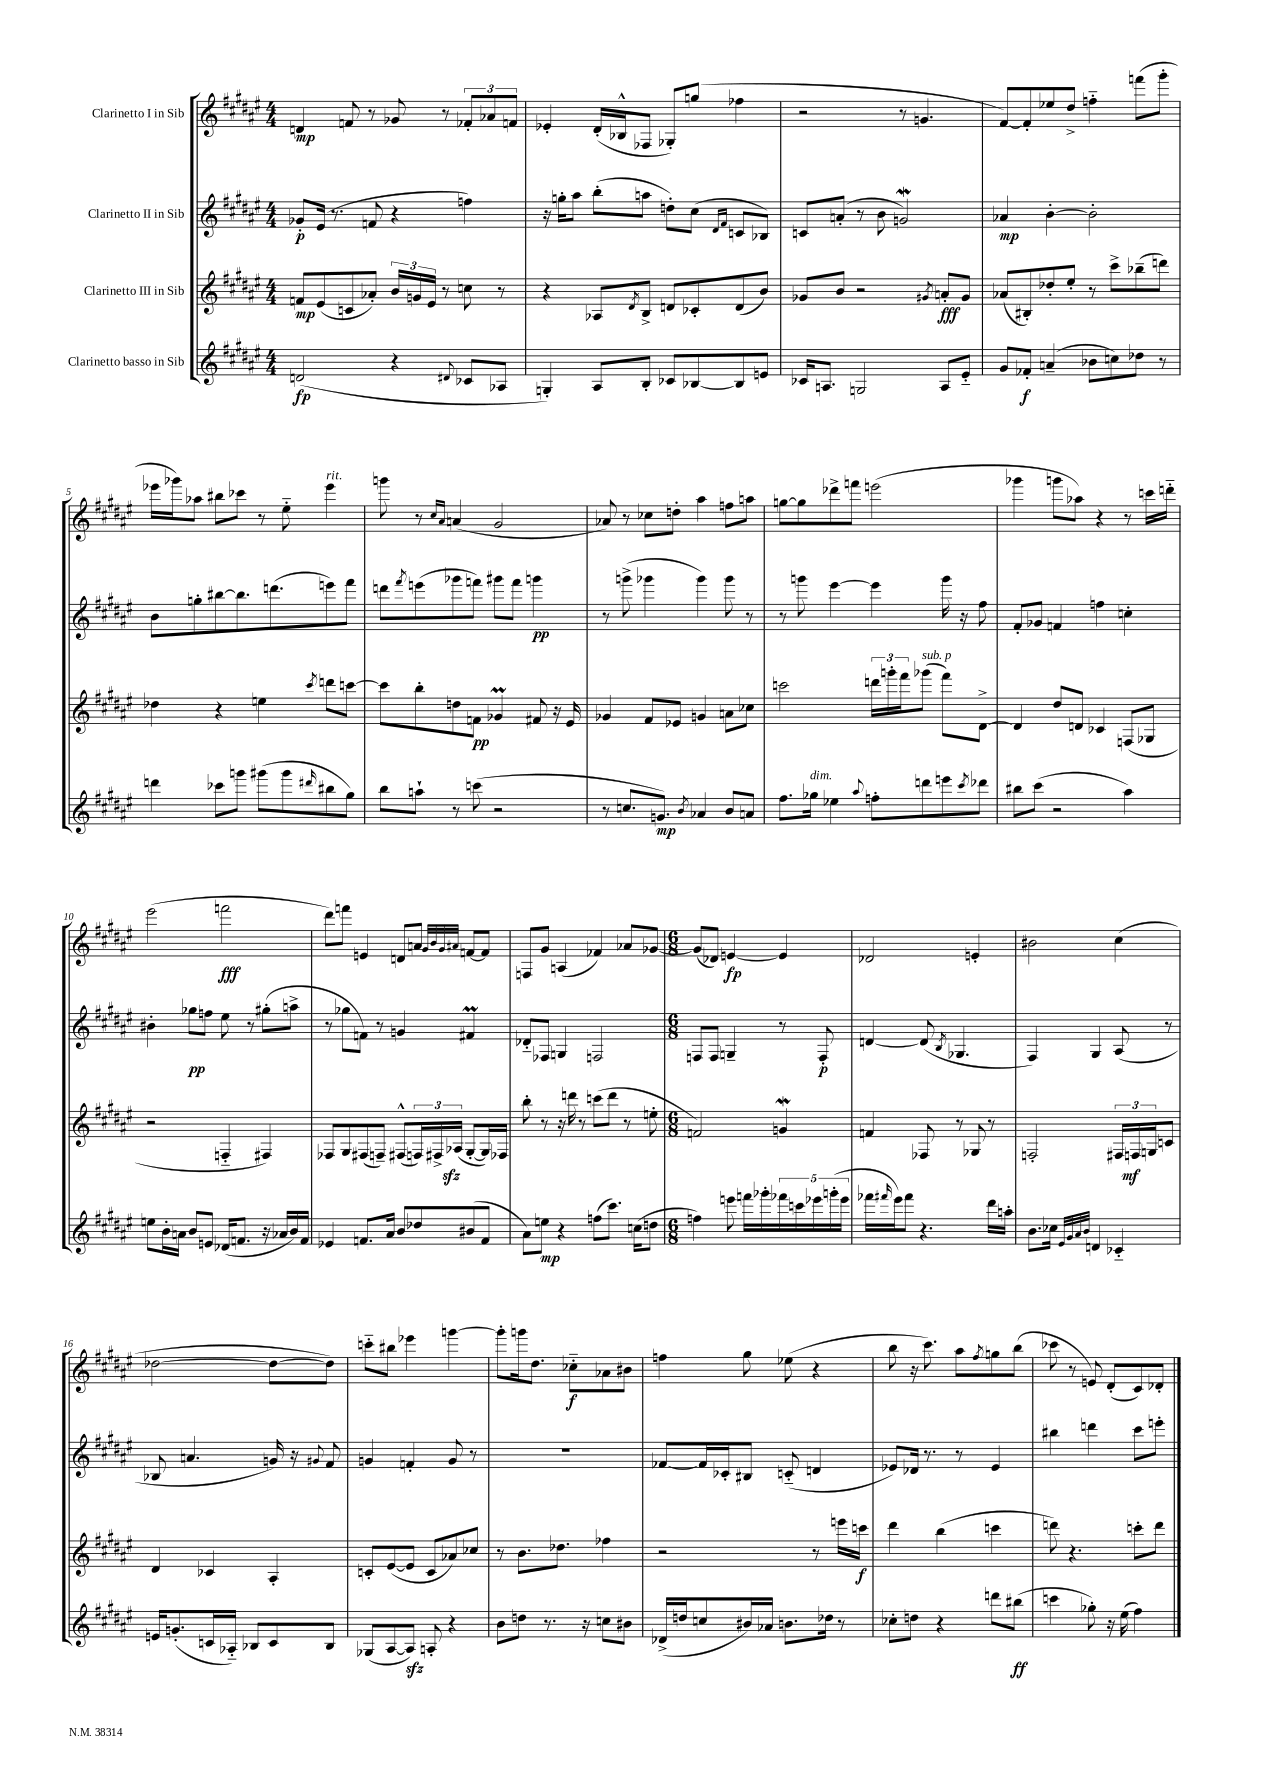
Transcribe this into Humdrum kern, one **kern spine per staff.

**kern	**kern	**kern	**kern
*staff4	*staff3	*staff2	*staff1
*clefG2	*clefG2	*clefG2	*clefG2
*k[f#c#g#d#a#e#]	*k[f#c#g#d#a#e#]	*k[f#c#g#d#a#e#]	*k[f#c#g#d#a#e#]
*M4/4	*M4/4	*M4/4	*M4/4
(2d/	8f/L	8g-'/L	4d/
.	(8e#/	(16e#/Jk	.
.	.	8.r	.
.	8c/	.	8f/
.	8a-'/J)	8f/	8r
4r	24b/LL	4r	8g-/
.	24g/	.	.
.	24e#/JJ	.	.
.	8r	.	8r
8qqd#/	.	.	.
8c-/L	8cc\	4ff\)	12f-'/L
.	.	.	12a-/
8A-/J	8r	.	.
.	.	.	12f/J
=	=	=	=
4G'/)	4r	16r	4e-'/
.	.	16gg'\LK	.
.	.	8aa#\J	.
8A#/L	8A-/L	(8bb'\L	(16d#'/LL
.	.	.	16B-^^/J
.	8qd#/	.	.
8B'/J	8B^/J	8aa\J	8F-/J
8c-/L	8d/L	8dd'\L)	8G-'/L)
[8B-/	8c-'/	(8cc#\J	(8gg/J
.	.	16qqd#/LL	.
.	.	16qqf#/JJ	.
8B-/]	(8d/	8c/L	4ff-\
8e/J	8b/J)	8B-/J)	.
=	=	=	=
16c-/LK	8g-/L	8c/L	2r
8.A/J	.	.	.
.	8b/J	(8a'/J	.
2G/	2r	8r	.
.	.	8b\	.
.	.	2g/)	8r
.	.	.	4.g/
.	8qg#/	.	.
8A/L	8a'/L	.	.
8e#'~/J	8g#/J	.	.
=	=	=	=
8g#/L	(8a-/L	4a-/	[8f#/L)
8f-'/J	8B#'/)	.	8f#'/]
(4a~/	8dd-'/	[4b'\	8ee-/
.	8ee#'/J	.	8dd#^/J
8b-\L	8r	2b'\]	4ff'~\
8cc\)	8ccc#^\L	.	.
8dd-\J	(8bb-~\	.	(8fff\L
8r	8ddd\J)	.	8ggg#'\J
=	=	=	=
4ddd\	4dd-\	8b\L	16eee-\LL
.	.	.	16ggg-\J)
.	.	8gg'\	8aa-\J
8ccc-\L	4r	[8bb#\	8bb#\L
8ggg\J	.	8.bb#\]	8ccc-\J
(8ggg#\L	4ee\	.	8r
.	.	(8.ddd\	.
8ggg#\	.	.	8ee#'~\
16qqddd#/	8qccc#/	.	.
8bb#\	8ddd\L	8eee\)	4eee-\
8gg#\J)	[8ccc\J	8fff#\J	.
=	=	=	=
8bb\L	8ccc\]L	8ddd\L	8ggg\
.	.	8qfff#/	.
8aa`\J	8bb'\	(8eee\	8r
.	.	.	16qqcc#/LL
.	.	.	16qqa#/JJ
8r	8dd\	8ggg-\	(4a/
(8ccc\	8f\J	8fff\J)	.
2r	4g-/	8ggg#\L	2g#/
.	.	8fff\J	.
.	8f#/	4ggg\	.
.	16r	.	.
.	16e#/	.	.
=	=	=	=
8r	4g-/	8r	8a-/)
8.cc/L	.	(8ggg^\	8r
.	8f#/L	4ggg-\	8cc-\L
8.g/J)	.	.	.
.	8e-/J	.	8dd'\J
8qb/	.	.	.
4a-/	4g/	4ggg-\)	4aa#\
8b/L	8a\L	8ggg-\	8ff\L
8a/J	8cc-\J	8r	8aa\J
=	=	=	=
8.ff#\L	2ccc\	8r	[8gg\L
.	.	8ggg\	8gg\]
16gg-\Jk	.	.	.
4ee-\	.	[4eee#\	8ddd-^\
.	.	.	8fff\J
8qqaa#/	.	.	.
8ff'\L	24ddd\LL	4eee#\]	(2eee\
.	24ggg'\	.	.
.	24fff#\J	.	.
8ddd\	(8ggg-\J	.	.
8eee\	8fff#\L)	16ggg\	.
.	.	16r	.
8qccc#/	.	.	.
8ddd-\J	[8d#^\J	8ff#\	.
=	=	=	=
8bb#\L	4d#/]	8f#'/L	4ggg-\
(8ccc#\J	.	8g-/J	.
2r	8dd#/L	4f/	8ggg\L
.	8d/J	.	8aa-\J)
.	4c-/	4ff\	4r
4aa#\)	(8F/L	4cc'\	8r
.	8G-/J	.	16ccc\LL
.	.	.	16ddd'~\JJ
=	=	=	=
8ee\L	2r	4b#'\	(2eee#\
16b'\L	.	.	.
16a\JJ	.	.	.
8b/L	.	8gg-\L	.
8e/J	.	8ff\J	.
(16d-/LK	4F'~/	8ee#\	2fff\
8.f/J	.	.	.
.	.	8r	.
16r	4F#/)	(8gg#'\L	.
16a-/LL	.	.	.
16b/)	.	8aa^\J	.
16f/JJ	.	.	.
=	=	=	=
4e-/	8F-/L	8r	8ddd#\L)
.	8G#/	8gg-\L	8fff\J
8.f/L	(8F#/	8f\J)	4e/
.	8F~/J)	8r	.
16a#/Jk	.	.	.
8b/L	(8F#^^/L	4g/	8d/L
8dd-/	24F/L)	.	8a/J
.	24F#^/	.	.
.	(24A-/JJ	.	.
.	.	.	32qqg#/LLL
.	.	.	32qqb/
.	.	.	32qqg#/
.	.	.	32qqa#/JJJ
(8b#/	[8G#'/L	4f#/	[8f/L
8f/J	16G#/]L)	.	8f/]J
.	16F-/JJ	.	.
=	=	=	=
8a#\L)	8bb'\	8d-'~/L	8F/L
8ee\J	8r	8F-/J	8g#/J
4r	16r	4G/	(4A/
.	16ddd\	.	.
.	8r	.	.
(8ff\L	(8ccc\L	2F/	4f-/)
8.ccc#\J)	8ddd\J	.	.
.	8r	.	8a-/L
(16cc\LK	.	.	.
8dd\J	8ee'\	.	[8g-/J
=	=	=	=
*M6/8	*M6/8	*M6/8	*M6/8
4ff\)	2f/)	8F/L	(8g-/]L
.	.	8F/J	8d-/J)
8eee\	.	4G~/	[4e/
16fff\LL	.	.	.
16ggg-'\	.	.	.
20fff-\	4g/	8r	4e/]
20ccc\	.	.	.
20eee-\	.	.	.
.	.	8F'/	.
(20ggg'\	.	.	.
20eee-\JJ	.	.	.
=	=	=	=
16fff-\LL	4f/	[4d/	2d-/
16qqfff#/	.	.	.
16eee#\J)	.	.	.
8fff#\J	.	.	.
4.r	8F-/	(8d/]	.
.	.	8qB/	.
.	8r	4.G-/	.
.	8G-/	.	4e'/
16ddd#\LL	8r	.	.
16aa'\JJ	.	.	.
=	=	=	=
8.b\L	2F'/	4F#/)	2b#\
16cc-\Jk	.	.	.
32qqe#/LLL	.	.	.
32qqg#/	.	.	.
32qqa#/	.	.	.
32qqb/JJJ	.	.	.
4d/	.	4G#/	.
4c-'~/	24F#/LL	(8A#/	(4cc#\
.	24F/	.	.
.	24G/J	.	.
.	8c/J	8r	.
=	=	=	=
16e/LK	4d#/	8B-/	[2dd-\
(8.g'/	.	.	.
.	.	4.a/	.
16c/L	4c-/	.	.
16A-'~/JJ)	.	.	.
8B-/L	.	.	.
8c/	4A#'/	16g/)	8dd-\_L
.	.	16r	.
.	.	8qqg#/	.
8B-/J	.	8f#/	8dd-\]J)
=	=	=	=
(8G-/L	8c'/L	4g/	8ccc'~\L
[8A#/	([8e#/	.	8bb#\J
8A#/]J)	8e#/]J	4f'/	4eee-\
8A'/	8c/L	.	.
4r	8a-/)	8g/	[4ggg\
.	8cc-/J	8r	.
=	=	=	=
8b\L	8r	2.r	8ggg'\]L
8dd\J	8.b\L	.	16ggg\k
.	.	.	8.dd#\J
8.r	.	.	.
.	8.dd-\J	.	.
.	.	.	8cc-'~\L
16r	.	.	.
8cc\L	4ff-\	.	8a-\
8b#\J	.	.	8b#\J
=	=	=	=
(16d-^/LL	2r	[8f-/L	4ff\
16dd/J	.	.	.
8cc/	.	16f-/]L	.
.	.	16c-'/J	.
16b#/L)	.	8B#/J	8gg#\
16a-/JJ	.	.	.
8.b\L	.	(8c'~/	(8ee-\
.	8r	4d/	4r
16dd-\Jk	.	.	.
8r	16eee\LL	.	.
.	16ccc\JJ	.	.
=	=	=	=
8cc-'\L	4ddd#\	8e-/L)	8bb\
8dd\J	.	16d-/Jk	16r
.	.	8.r	8.ccc#\)
4r	(4bb\	.	.
.	.	8r	8aa#\L
.	.	.	8qff#/
8ddd\L	4ccc\	4e-/	8gg\
(8bb#\J	.	.	(8bb\J
=	=	=	=
4ccc\	8ddd\)	4bb#\	8ccc-\
.	4.r	.	8r
8gg-'\)	.	4ddd\	8e/)
16r	.	.	(8d#'/L
(16ee#\	.	.	.
4ff#\)	8ccc'\L	8ccc#\L	8c#/)
.	8ddd\J	8eee'\J	8d-'/J
==	==	==	==
*-	*-	*-	*-
